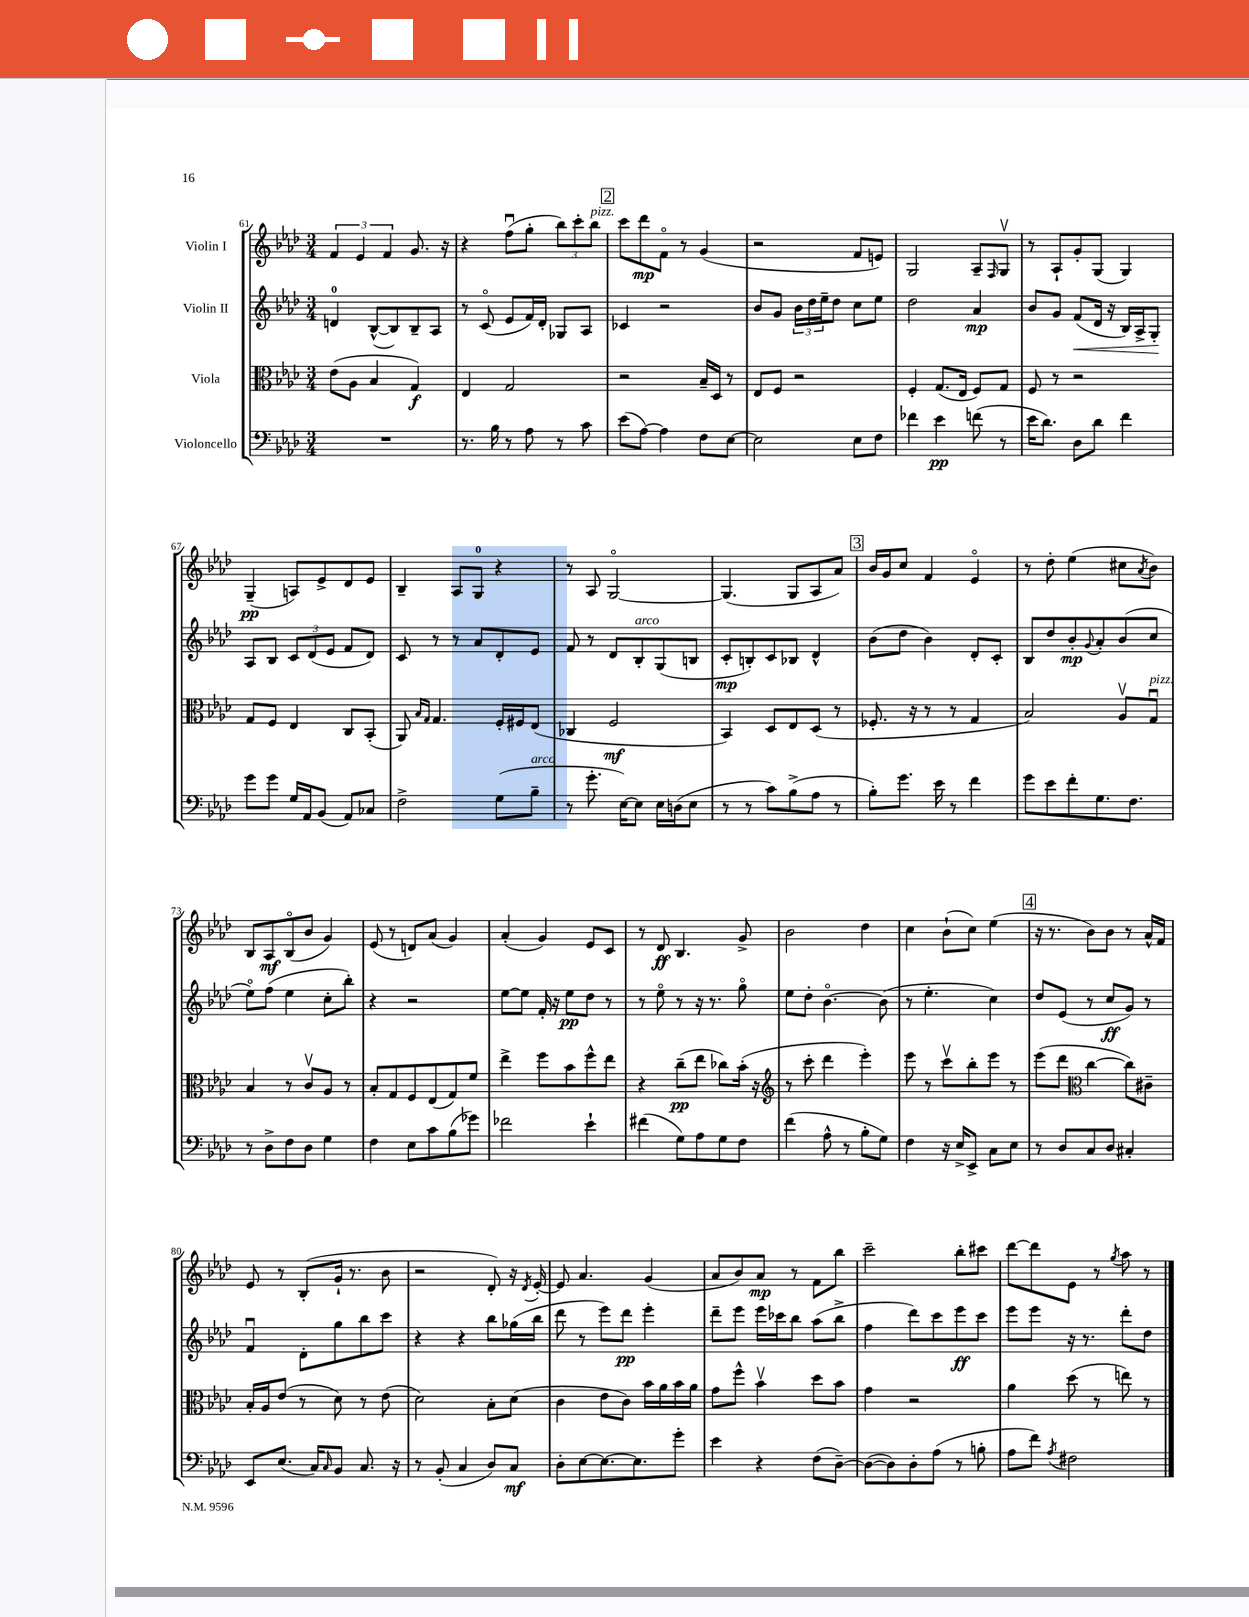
<<
\new StaffGroup <<
\new Staff = "s0" \with { instrumentName = "Violin I" } {
    \clef treble \key aes \major \numericTimeSignature \time 3/4
    \tuplet 3/2 { f'4 ees'4 f'4 } g'8. r16 |
    r4 f''8\downbow( g''8-. \tuplet 3/2 { bes''8) c'''8-. bes''8^\markup { \italic "pizz." } } |
    \mark \markup { \box "2" } c'''8 des'''8\mp f'8\flageolet r8 g'4( |
    r2 f'8 e'8) |
    g2 aes8-- \grace { f16 } g8\upbow |
    r8 aes8-! g'8-. g8( g4) |
    g4--\pp( a8) ees'8-> des'8 ees'8 |
    bes4-- aes8 g8-0 r4 |
    r8 aes8 g2~\flageolet |
    g4.( g8 aes8 aes'8) |
    \mark \markup { \box "3" } bes'16 g'16 c''8 f'4 ees'4\flageolet |
    r8 des''8-. ees''4( cis''8 \acciaccatura { aes'8 } bes'8) |
    bes8 aes8\mf bes8\flageolet( bes'8 g'4) |
    ees'8( r8 d'8) aes'8( g'4) |
    aes'4-.( g'4) ees'8 c'8 |
    r8 des'8\ff bes4. g'8-> |
    bes'2 des''4 |
    c''4 bes'8-!( c''8) ees''4( |
    \mark \markup { \box "4" } r16 r8. bes'8) bes'8 r8 aes'16-^ f'16 |
    ees'8 r8 bes8-.( g'16-! r8. bes'8 |
    r2 des'8-.) r16 \acciaccatura { des'8 } ees'16~-. |
    ees'8 aes'4. g'4( |
    aes'8 bes'8) aes'8\mp r8 f'8 bes''8 |
    c'''2-- bes''8-. cis'''8 |
    des'''8~ des'''8 ees'8 r8 \acciaccatura { g''8 } aes''8 r8 \bar "|." |
}
\new Staff = "s1" \with { instrumentName = "Violin II" } {
    \clef treble \key aes \major \numericTimeSignature \time 3/4
    d'4-0 bes8~-^( bes8) bes8-- aes8 |
    r8 c'8\flageolet( ees'8 f'16) des'16-. ges8 aes8 |
    \mark \markup { \box "2" } ces'4 r2 |
    bes'8 g'8 \tuplet 3/2 { bes'16 des''16 ees''16-- } des''8 c''8 ees''8 |
    des''2 aes'4\mp |
    bes'8 g'8 f'8\<( des'16 r16 bes16) aes16-> g8-.\! |
    aes8 bes8 \tuplet 3/2 { c'8 des'8( ees'8 } f'8 des'8) |
    c'8 r8 r8 aes'8 des'8-. ees'8 |
    f'8 r8 des'8 bes8-.^\markup { \italic "arco" } g8( b8 |
    c'8-.\mp b8-.) c'8 bes8 des'4-^ |
    \mark \markup { \box "3" } bes'8( des''8 bes'4) des'8-. c'8-. |
    bes8 des''8 bes'8-.\mp \appoggiatura { g'8 } aes'8-. bes'8( c''8 |
    ees''8\flageolet) f''8( ees''4 c''8-. bes''8-.) |
    r4 r2 |
    ees''8~ ees''8 f'16-. r16 ees''8\pp des''8 r8 |
    r8 ees''8\flageolet r8 r16 r8. g''8\flageolet |
    ees''8 des''8-. bes'4.~\flageolet bes'8( |
    r8 ees''4.-. c''4) |
    \mark \markup { \box "4" } des''8 ees'8( r8 c''8\ff g'8) r8 |
    f'4\downbow des'8-. g''8 bes''8 c'''8 |
    r4 r4 bes''8 ges''16( bes''16 |
    des'''8 r8 ees'''8) des'''8\pp ees'''4-. |
    des'''8-- ees'''8 ees'''16 ces'''16 bes''8 aes''8( bes''8-> |
    f''4 des'''8) c'''8 ees'''8\ff c'''8 |
    ees'''8 ees'''8 r16 r8. des'''8-. des''8 \bar "|." |
}
\new Staff = "s2" \with { instrumentName = "Viola" } {
    \clef alto \key aes \major \numericTimeSignature \time 3/4
    ees'8( aes8 bes4 g4\f) |
    ees4 g2 |
    \mark \markup { \box "2" } r2 bes16-- des16 r8 |
    ees8 f8 r2 |
    f4-. g8.( ees16 f8) g8 |
    f8 r8 r2 |
    g8 f8 ees4 c8 bes,8-.( |
    aes,8) \grace { bes16 g16 } g4. f16-. fis16 ees8( |
    ces4 f2\mf |
    bes,4) des8 ees8 des8( r8 |
    \mark \markup { \box "3" } fes8.-. r16 r8 r8 g4 |
    bes2) aes8\upbow g8\downbow^\markup { \italic "pizz." } |
    bes4 r8 c'8\upbow aes8 r8 |
    bes8-. g8 f8 ees8( g8) f'8 |
    ees''4-> f''8 bes'8 f''8-^ ees''8 |
    r4 c''8--\pp( ees''8 ces''8) bes'16-.( r16 |
    \clef treble r8 c'''8-. des'''4 ees'''4-.) |
    ees'''8 r8 c'''8\upbow bes''8-. ees'''8 r8 |
    \mark \markup { \box "4" } ees'''8( des'''8 \clef alto c''4~ c''8) cis'8-- |
    bes16-. aes16 ees'8( r8 des'8) r8 ees'8( |
    des'2) bes8-. des'8( |
    c'4 ees'8 c'8) bes'16 aes'16 bes'16 aes'16 |
    g'8 f''8-^ bes'4\upbow des''8 bes'8 |
    g'4 r2 |
    aes'4 des''8( r8 e''8) r8 \bar "|." |
}
\new Staff = "s3" \with { instrumentName = "Violoncello" } {
    \clef bass \key aes \major \numericTimeSignature \time 3/4
    R2. |
    r8. bes16 r8 aes8 r8 c'8 |
    \mark \markup { \box "2" } ees'8( aes8~) aes4 f8 ees8~ |
    ees2 ees8 f8 |
    fes'4 ees'4\pp f'8( r8 |
    ees'16 des'8.) des8 des'8 f'4 |
    g'8 g'8 g16 aes,16 bes,8( aes,8) ces8 |
    f2-> g8( bes8--^\markup { \italic "arco" } |
    r8 g'8.-. ees16~) ees8 ees16 d16( ees8 |
    r8 r8 c'8) bes8->( aes8 r8 |
    \mark \markup { \box "3" } bes8-.) g'8. ees'16 r8 f'4 |
    g'8 ees'8 f'8-. g8. f8. |
    r8 des8-> f8 des8 g4 |
    f4 ees8 c'8 bes8( ges'8) |
    fes'2 ees'4-! |
    fis'4( g8) aes8 g8 f8 |
    f'4( aes8-^ r8 bes8-. g8) |
    f4 r16 ees16-> ees,8-> c8 ees8 |
    \mark \markup { \box "4" } r8 des8 c8 des8 cis4-. |
    ees,8 ees8.( c16) \grace { c16 } bes,8 c8. r16 |
    r8 bes,8-.( c4 des8) c8\mf |
    des8-. ees8~ ees8.~ ees8. g'8-. |
    ees'4 r4 f8( des8~--) |
    des8~( des8) des8-. aes8( r8 b8-. |
    aes8 f'8) \acciaccatura { aes8 } fis2 \bar "|." |
}
>>
>>
\layout { \context { \Score currentBarNumber = #61 } }
